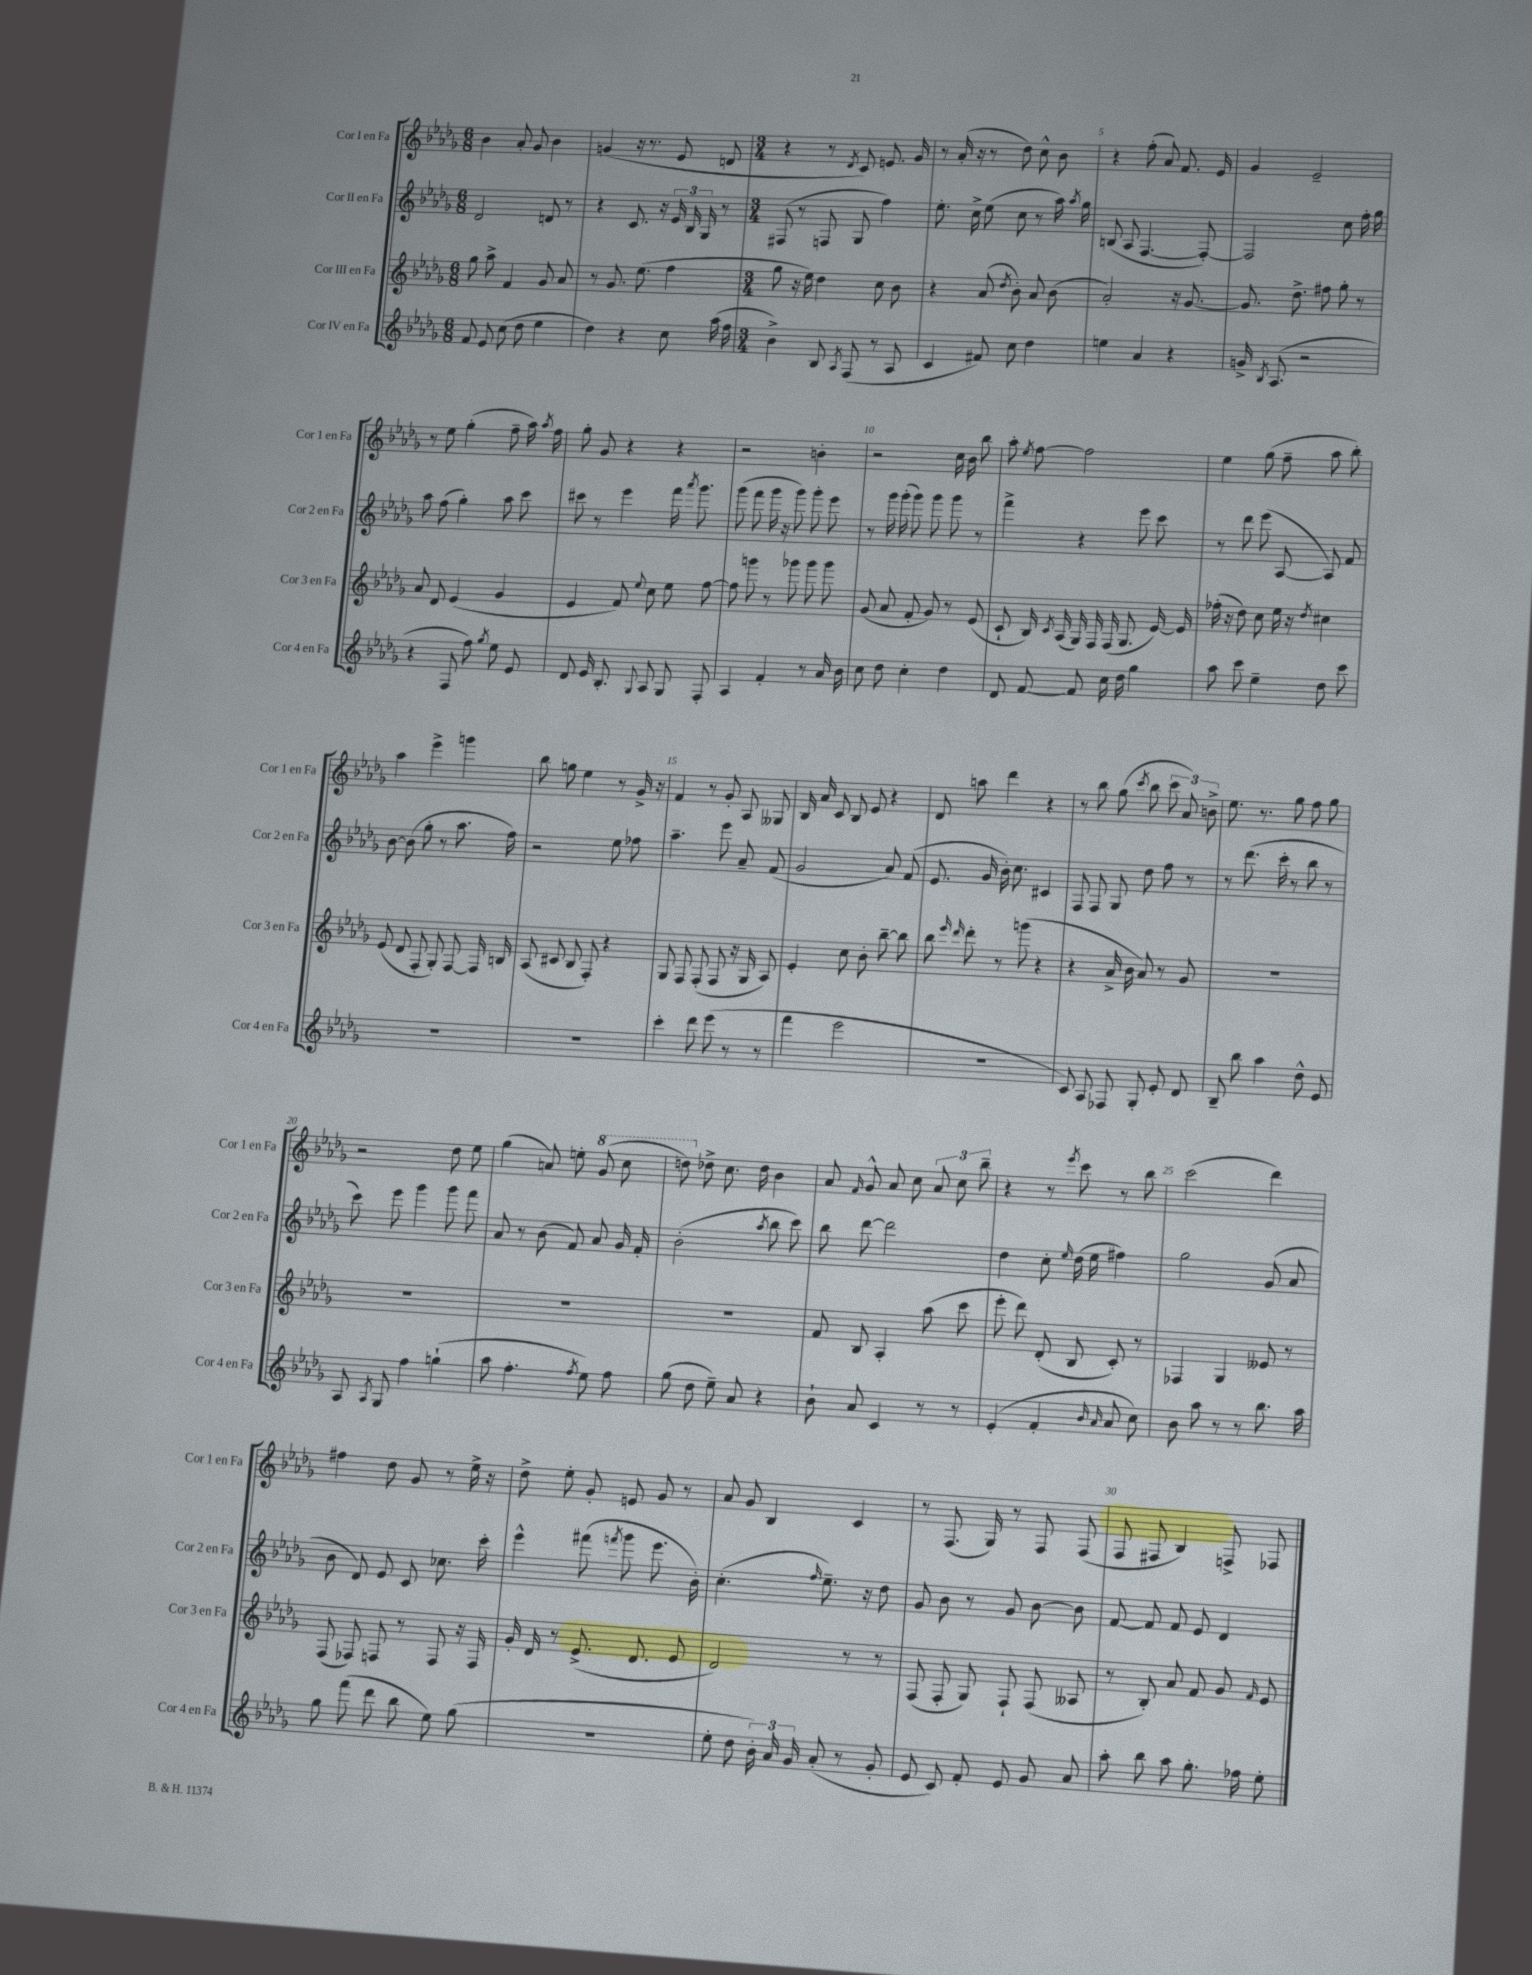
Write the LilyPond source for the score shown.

<<
\new StaffGroup <<
\new Staff = "s0" \with { instrumentName = "Cor I en Fa" shortInstrumentName = "Cor 1 en Fa" } {
    \clef treble \key des \major \numericTimeSignature \time 6/8
    \autoBeamOff bes'4 aes'8-. ges'8 bes'4 |
    g'4( r16 r8. ees'8 d'8 |
    \numericTimeSignature \time 3/4 r4 r8 \acciaccatura { des'8 } c'8) e'8. ges'16 |
    r8 aes'16-.( r16 r8 des''8) c''8-^ bes'8 |
    r4 f''8-.( aes'8) f'8. ees'16 |
    ges'4 ees'2-- |
    r8 ees''8 ges''4-.( f''8-- aes''16) \acciaccatura { aes''8 } f''16 |
    ges''8-. ges'8 r4 r4 |
    r2 b'4-. |
    r2 c''16 bes'16 bes''8 |
    aes''8-. \acciaccatura { ees''8 } f''8~ f''2 |
    ees''4 ges''8( f''8-- aes''8 bes''8-.) |
    aes''4 ees'''4-> g'''4 |
    bes''8 g''8 ees''4 r8 ges'16-> r16 |
    f'4 r8 ges'8-. aes8 geses8 |
    bes16 aes'16 c'8 bes8 ees'8 r4 |
    des'8 a''8 des'''4 r4 |
    r8 bes''8 ges''8( \acciaccatura { c'''8 } bes''8 \tuplet 3/2 { c'''8 aes'8) b'8-> } |
    ees''8. r8. ges''8 f''8 ges''8 |
    r2 des''8 ees''8 |
    ges''4( a'8) e''8-. \ottava #1 ges''8( c'''8 |
    d'''8) \ottava #0 des''!8-> c''8. des''16 bes'4 |
    aes'8 \grace { f'16 } ges'8-^ aes'8 c''8 \tuplet 3/2 { aes'8 c''8 bes''8-- } |
    r4 r8 \acciaccatura { ees'''8 } c'''8 r8 bes''8 |
    c'''2( des'''4) |
    fis''4 des''8 ges'8 r8 ees''16-> r16 |
    des''8-> ees''8-. ges'8-. e'8 ges'8 r8 |
    aes'8 ges'8 bes4 c'4 |
    r8 f8.( ges16) r8 f8 f8( |
    f8 fis8 bes4) f8-> fes8 \bar "|." |
}
\new Staff = "s1" \with { instrumentName = "Cor II en Fa" shortInstrumentName = "Cor 2 en Fa" } {
    \clef treble \key des \major \numericTimeSignature \time 6/8
    \autoBeamOff des'2 d'8 r8 |
    r4 c'8. r16 \tuplet 3/2 { ees'16 bes16 ges16 } r8 |
    \numericTimeSignature \time 3/4 fis8( r8 f8 ges8 f''4) |
    ees''8.-. c''16-> ees''8( c''8 r8 aes''16) \acciaccatura { aes''8 } ges''16 |
    b8( aes8 f4.~ f8~-.) |
    f2 c''8 f''16-. ges''16 |
    aes''8 f''8( ges''4-.) aes''8 c'''8 |
    cis'''8 r8 ees'''4 f'''16 \acciaccatura { aes'''8 } ges'''8. |
    ges'''8( f'''8 ges'''16 r16 ges'''8) ges'''8-. ees'''8 |
    r8 ges'''16 ges'''16-.( ges'''8) ges'''8 ges'''8 r8 |
    f'''4-> r4 ees'''8 c'''8 |
    r8 des'''8 ees'''8( aes8~ aes8) f'8 |
    bes'8~ bes'8( ges''8-. r8 aes''8. f''16) |
    r2 ees''8 fes''8 |
    aes''4.-- ees'''8 aes'8-- f'8( |
    ges'2 aes'8) f'8( |
    ees'8. ges'16 bes'16-.) c''8. cis'4 |
    f8 f8 ges8 des''8 f''8 r8 |
    r8 des'''8.( c'''16-. r8 bes''8 r8 |
    c'''8) ees'''8 ges'''4 ges'''8 f'''8 |
    aes'8 r8 bes'8( f'8) aes'8 ges'16 f'16-. |
    bes'2-.( \acciaccatura { aes''8 } bes''8 c'''8) |
    bes''8 des'''8~ des'''2 |
    des''4 c''8-. \grace { ees''16 } des''16( ees''16 fis''4) |
    ges''2 ges'8( aes'8 |
    bes'8 des'8) ees'8 c'8 ces''8. c'''16-. |
    ees'''4-^ fis'''8( \acciaccatura { f'''8 } ges'''8 ees'''8. bes'16-.) |
    c''4.-.( \grace { f''16 } ees''8.--) r16 des''8 |
    ges'8 bes'8 r8 ges'8 bes'8~ bes'8 |
    f'8~ f'8 f'8 ees'8 des'4 \bar "|." |
}
\new Staff = "s2" \with { instrumentName = "Cor III en Fa" shortInstrumentName = "Cor 3 en Fa" } {
    \clef treble \key des \major \numericTimeSignature \time 6/8
    \autoBeamOff ges''8 aes''8-> f'4 ges'8 aes'8 |
    r8 ges'8. ees''8.( f''4 |
    \numericTimeSignature \time 3/4 ges''8 r16 ees''16) des''4 c''8 bes'8 |
    r4 aes'8( \acciaccatura { des''8 } bes'8-.) aes'8 bes'8( |
    aes'2-.) r16 ges'8.~ |
    ges'8. des''8.-> fis''8 ges''8-. r8 |
    aes'8 des'8 ees'4( ges'4 |
    ees'4 f'8) \appoggiatura { ees''8 } c''8 ees''8 f''8~ |
    f''8 g'''8 r8 ges'''8 ges'''8 ges'''8 |
    ges'8( aes'8 f'8-. ges'8) r8 ees'8( |
    c'8-! bes16) \acciaccatura { c'8 } aes16( ges16) f16 f16( ges8. ees'16~) ees'16 |
    fes''16-.( r16 des''8) c''8 ees''16 r16 \acciaccatura { des''8 } cis''4 |
    ees'8( des'8 f8-. ges8-.) f8~ f16 b16 |
    aes8( cis'8 bes8 f8-.) r4 |
    ges8 f8 f8-.( f8 r16 ges16 aes8) |
    ees'4-. c''8 bes'8-. bes''8~-- bes''8 |
    bes''8 \grace { ees'''16 des'''16 } des'''8-. r8 g'''8( r4 |
    r4 aes'16-> bes'16 aes'8) r8 ges'8 |
    R2. |
    R2. |
    R2. |
    R2. |
    f'8 bes8 aes4-. aes''8( c'''8 |
    ees'''8-. des'''8) des'8-.( bes8 c'8-.) r8 |
    fes4 ges4 eeses'8 r8 |
    f8( fes8) f8 r8 f8 r16 f16 |
    ges'16-. des'16 r8 ees'8.->( des'8. ees'8 |
    des'2) r8 r8 |
    f8( f8-. ges8) f8-! f8( aeses8 |
    r8 bes8-.) aes'8 f'8 ges'8 \grace { f'16 } ees'8 \bar "|." |
}
\new Staff = "s3" \with { instrumentName = "Cor IV en Fa" shortInstrumentName = "Cor 4 en Fa" } {
    \clef treble \key des \major \numericTimeSignature \time 6/8
    \autoBeamOff f'8 ees'8 c''8( des''8 ees''4 |
    des''4) r4 c''8 aes''16( f''16 |
    \numericTimeSignature \time 3/4 bes'4->) bes8 \acciaccatura { aes8 } f8( r8 aes8 |
    c'4 fis'8) c''8 des''4 |
    e''4 aes'4 r4 |
    g'16-> \acciaccatura { bes8 } aes8.( r2 |
    r4 f8 f''8) \acciaccatura { ges''8 } ees''8 ees'8 |
    des'8 ees'16 bes8.-. \appoggiatura { ges8 } aes8 ges8 f8-. |
    aes4 f'4-. r8 aes'16 bes'16 |
    c''8 des''8 c''4-. des''4 |
    des'8 f'8~ f'8 c''16 des''16 ges''4 |
    aes''8 c'''8 ees''4-- des''8 c'''8 |
    R2. |
    R2. |
    c'''4-. des'''8 ees'''8( r8 r8 |
    f'''4 ees'''2 |
    R2. |
    c'8) aes8 fes8 ges8-. ees'8-. des'8 |
    bes8-- bes''8 aes''4 des''8-^ ees'8 |
    aes8 \acciaccatura { aes8 } ges8 f''4 g''4-!( |
    aes''8 f''4.-. \acciaccatura { f''8 } ees''8) f''8 |
    ges''8( des''8 ees''8--) aes'8 r4 |
    bes'8-! aes'8 c'4 r8 r8 |
    ees'4-.( f'4-. \grace { bes'16 aes'16 } aes'8 c''8) |
    bes'8 aes''8 r8 r8 bes''8. aes''16 |
    ges''8 f'''8( des'''8 bes''8 ees''8) ges''8( |
    R2. |
    ees''8-. des''8 \tuplet 3/2 { bes'16-.) aes'16 ges'16 } aes'8-.( r8 ges'8-. |
    ees'8 c'8) f'8-. ees'8 ges'8 aes'8 |
    aes''8-. bes''8 aes''8 ges''8.-. fes''16 ees''8-. \bar "|." |
}
>>
>>
\layout { \context { \Score \override BarNumber.break-visibility = ##(#f #t #t) barNumberVisibility = #(every-nth-bar-number-visible 5) } }
